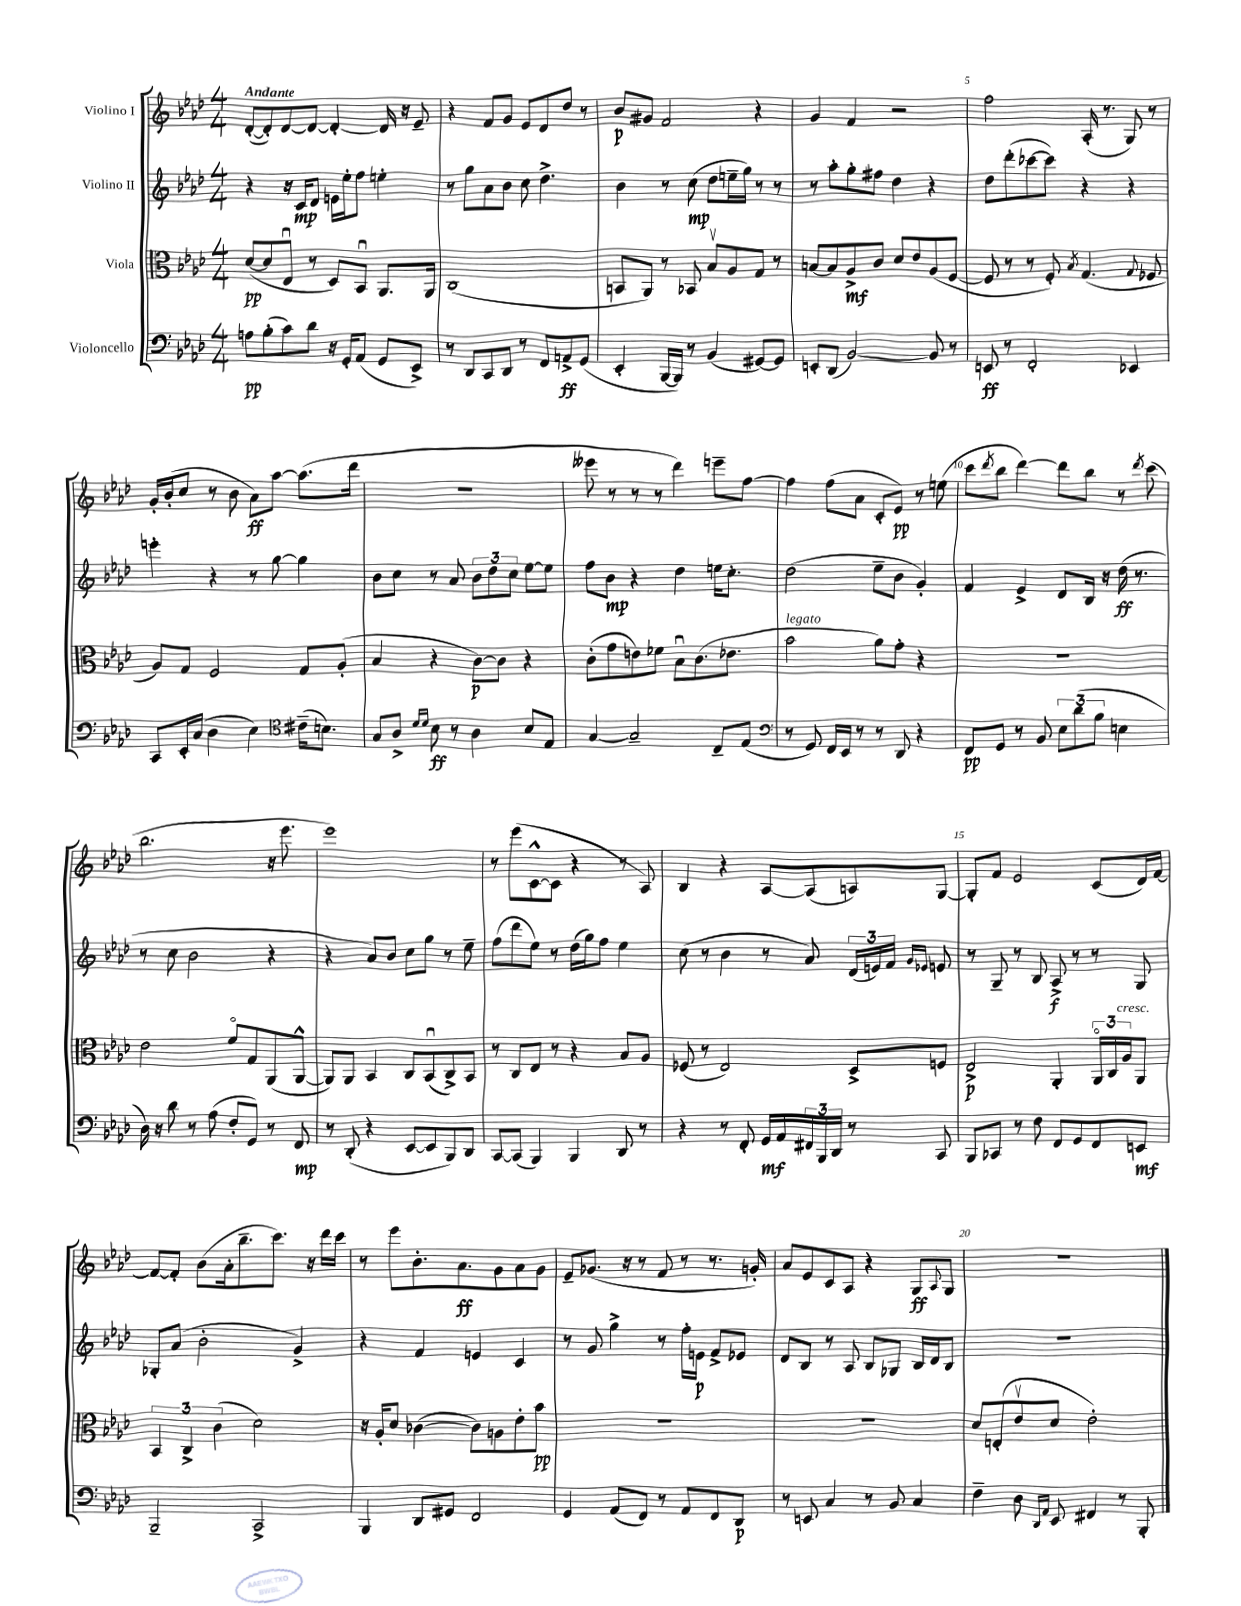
<<
\new StaffGroup <<
\new Staff = "s0" \with { instrumentName = "Violino I" } {
    \clef treble \key aes \major \numericTimeSignature \time 4/4 \tempo "Andante"
    des'8~-.( des'8-.) des'8~ des'8~ des'4~-. des'16 r16 ees'8-- |
    r4 f'8 g'8 ees'8 des'8 des''8 r8 |
    bes'8\p gis'8 f'2 r4 |
    g'4 f'4 r2 |
    f''2 aes16-.( r8. g8) r8 |
    g'16-. bes'16-.( c''8 r8 bes'8 aes'8\ff) aes''8~ aes''8.( des'''16 |
    R1 |
    eeses'''8 r8 r8 r8 des'''4) e'''8-- f''8~ |
    f''4 f''8( aes'8 c'8-. ees'8\pp) r8 e''8( |
    c'''8 \acciaccatura { des'''8 } bes''8 des'''4~) des'''8 bes''8 r8 \acciaccatura { des'''8 } c'''8( |
    bes''2. r16 ees'''8. |
    ees'''1) |
    r8 ees'''8( c'8~-^ c'8 r4 r8 aes8) |
    bes4 r4 aes8~ aes8( a8) g8~ |
    g8-. f'8 ees'2 c'8( des'16) f'16~ |
    f'8~ f'8-. bes'8( aes'16-. bes''8.-- c'''8.) r16 des'''16 c'''16 |
    r8 ees'''8 bes'8.-. aes'8.\ff g'8 aes'8 g'8 |
    ees'8-- ges'8.( r16 r8 f'8 r8 r8. g'16-.) |
    aes'8 ees'8 c'8 aes8 r4 g8\ff \appoggiatura { aes8 } g8 |
    R1 \bar "|." |
}
\new Staff = "s1" \with { instrumentName = "Violino II" } {
    \clef treble \key aes \major \numericTimeSignature \time 4/4
    r4 r16 c'16\mp des'8 e'16 ees''16-. f''8 e''4-. |
    r8 g''8 aes'8 bes'8 c''8 des''4.-> |
    bes'4 r8 c''8\mp( des''8 e''16-- g''16) r8 r8 |
    r8 aes''8-. g''8-. fis''8 des''4 r4 |
    des''8 des'''8-.( ces'''8~ ces'''8) r4 r4 |
    e'''4-. r4 r8 g''8~ g''4 |
    bes'8 c''8 r8 aes'8 \tuplet 3/2 { bes'8 des''8 c''8 } ees''8~ ees''8 |
    f''8 bes'8\mp r4 des''4 e''16 c''8.-. |
    des''2( ees''8-- bes'8 g'4-.) |
    f'4 ees'4-> des'8 bes16 r16 des''16\ff( r8. |
    r8 c''8 bes'2 r4 |
    r4 aes'8) bes'8 c''8 g''8 r8 ees''8-- |
    f''8( des'''8 ees''8) r8 des''16( g''16) f''8 ees''4 |
    c''8( r8 bes'4 r8 aes'8) \tuplet 3/2 { des'16( e'16) f'16 } \grace { g'16 ees'16 } e'8 |
    r8 g8-- r8 bes8 aes8->\f r8 r8 g8 |
    ges8-. aes'8( bes'2-. g'4->) |
    r4 f'4 e'4 c'4 |
    r8 g'8 g''4-> r8 f''16-. e'16\p f'8-> ees'8 |
    des'8 bes8 r8 aes8 bes8 ges8 bes16 des'16 bes8 |
    r1 \bar "|." |
}
\new Staff = "s2" \with { instrumentName = "Viola" } {
    \clef alto \key aes \major \numericTimeSignature \time 4/4
    des'8~\pp( des'8 ees8\downbow r8 des8) bes,8\downbow aes,8. aes,16 |
    c1( |
    b,8 aes,8) r8 bes,8 bes8\upbow aes8 g8 r8 |
    b8~ b8 aes8->\mf c'8 des'8 ees'8 aes8( f8~ |
    f8 r8 r8 f8-.) \acciaccatura { bes8 } g4.( \appoggiatura { g8 } fes8 |
    aes8) g8 f2 g8 aes8-.( |
    bes4 r4 c'8~\p) c'8 r4 |
    c'8-.( g'8 e'8) fes'8 bes8\downbow c'8.( ees'8. |
    bes'2^\markup { \italic "legato" } aes'8) g'8-. r4 |
    R1 |
    ees'2 f'8\flageolet g8 aes,8( aes,8~-^ |
    aes,8) aes,8 bes,4 c8 bes,8\downbow( c8->) bes,8 |
    r8 c8 ees8 r8 r4 bes8 aes8 |
    fes8( r8 ees2) des8-> f8 |
    ees2->\p aes,4-. \tuplet 3/2 { aes,16\flageolet c16 aes16^\markup { \italic "cresc." } } aes,8 |
    \tuplet 3/2 { bes,4 c4-> c'4( } des'2) |
    r16 aes16-. des'8 ces'4~( ces'8) a8 ees'8-. bes'8\pp |
    R1 |
    R1 |
    des'8 e8-.( ees'8\upbow des'8 ees'2-.) \bar "|." |
}
\new Staff = "s3" \with { instrumentName = "Violoncello" } {
    \clef bass \key aes \major \numericTimeSignature \time 4/4
    a8\pp bes8-.( c'8) des'8 r16 g,16-. aes,8( g,8 ees,8->) |
    r8 des,8 c,8 des,8 r8 f,8 a,8->\ff g,8( |
    ees,4-. bes,,16~ bes,,16) r8 bes,4( gis,8~) gis,8 |
    e,8-. des,8( bes,2~) bes,8 r8 |
    e,8\ff r8 f,2-. ees,4 |
    c,8 ees,16-. c16( des4 ees4) \clef tenor cis'16--( b8.) |
    g8 aes8-> \grace { des'16 des'16 } bes8\ff r8 aes4 bes8 ees8 |
    g4~ g2-- c8-- ees8( |
    \clef bass r8 g,8) f,16 ees,16 r8 r8 des,8 r4 |
    f,8\pp g,8 r8 bes,8 \tuplet 3/2 { ees8 des'8( bes8 } e4 |
    des16) r16 des'8 r8 aes8( f8-. g,8) r8 f,8\mp |
    r8 des,8-.( r4 ees,8~ ees,8 bes,,8) des,8 |
    c,8~ c,8( bes,,4) bes,,4 des,8 r8 |
    r4 r8 f,8-. g,16\mf aes,16 \tuplet 3/2 { fis,16 bes,,16 des,16 } r8 c,8 |
    bes,,8 ces,8 r8 f8 f,8 g,8 f,8 e,8\mf |
    bes,,2-- c,2-> |
    bes,,4 des,8 gis,8 f,2 |
    g,4 aes,8( f,8) r8 aes,8 f,8 des,8\p |
    r8 e,8 c4 r8 bes,8 c4 |
    f4-- des8 \grace { des,16 aes,16 } ees,8 fis,4 r8 bes,,8-. \bar "|." |
}
>>
>>
\layout { \context { \Score \override BarNumber.break-visibility = ##(#f #t #t) barNumberVisibility = #(every-nth-bar-number-visible 5) } }
